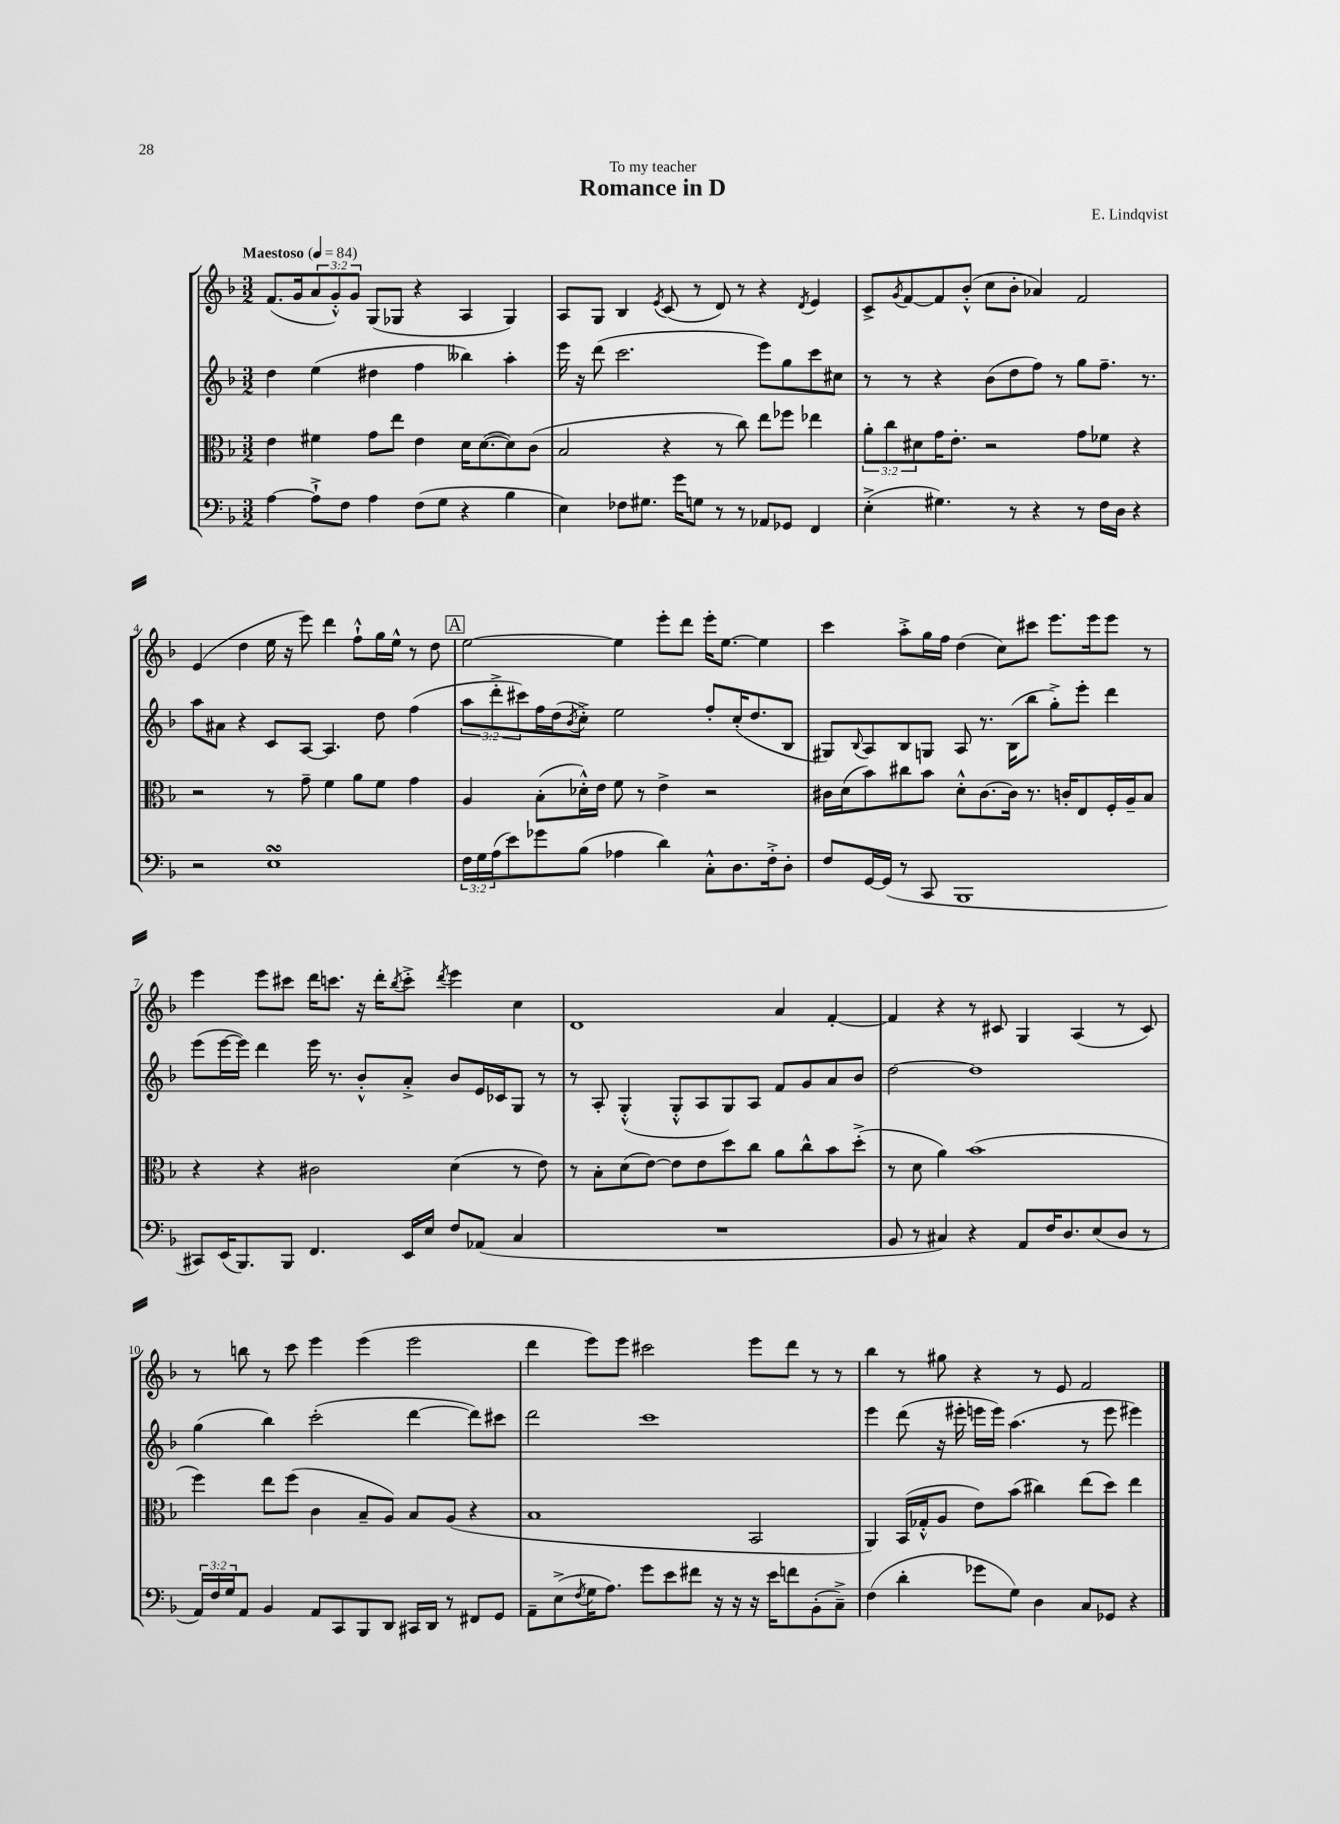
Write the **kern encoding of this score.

**kern	**kern	**kern	**kern
*part4	*part3	*part2	*part1
*staff4	*staff3	*staff2	*staff1
*clefF4	*clefC3	*clefG2	*clefG2
*k[b-]	*k[b-]	*k[b-]	*k[b-]
*M3/2	*M3/2	*M3/2	*M3/2
*MM84	*MM84	*MM84	*MM84
=1	=1	=1	=1
!	!	!	!LO:TX:a:B:t=Maestoso
[4A\	4e\	4dd\	(8.f/L
.	.	.	16g/k
8A`^\L]	4f#X\	(4ee\	12a/
.	.	.	12g'^^/)
8F\J	.	.	.
.	.	.	12g/J
4A\	8g\L	4dd#X\	(8G/L
.	8ee\J	.	8G-X/J
(8F\L	4e\	4ff\	4r
8G\J	.	.	.
4r	16d\KL	4bb--X\)	4A/
.	([8.d\	.	.
4B-\	8d\])	4aa'\	4G-/)
.	(8c\J	.	.
=2	=2	=2	=2
4E\)	2B-/	16eee\	8A/L
.	.	16r	.
.	.	(8ddd\	8G/J
8F-X\L	.	2.ccc\	4B-/
8.G#X\J	.	.	.
.	.	.	8qe/
.	4r	.	(8c/
16g\KL	.	.	.
8Gn\J	.	.	8r
8r	8r	.	8d/)
8r	8cc\)	.	8r
8AA-X/L	8ee\L	8eee\L)	4r
8GG-X/J	8ff-X\J	8gg\	.
.	.	.	8qd/
4FF/	4ee-X\	8ccc\	4e/
.	.	8cc#X\J	.
=3	=3	=3	=3
(4E'^\	12a'\L	8r	8c^/L
.	12cc\	.	.
.	.	.	8qg/
.	.	8r	[8f/
.	12d#X\	.	.
4.G#X\)	16g\K	4r	8f/]
.	8.e'\J	.	.
.	.	.	(8b-'^^/J
.	2r	(8b-\L	8cc\L
8r	.	8dd\	8b-'\J
4r	.	8ff\J)	4a-X/)
.	.	8r	.
8r	8g\L	8gg\L	2f/
16F\LL	8f-X\J	8.ff~\J	.
16D\JJ	.	.	.
4r	4r	.	.
.	.	8.r	.
!!LO:LB:g=z
=4	=4	=4	=4
2r	2r	8aa\L	(4e/
.	.	8a#X\J	.
.	.	4r	4dd\
1EsSsS	8r	8c/L	16ee\
.	.	.	16r
.	8g~\	[8A/J	8eee\)
.	4f\	4.A/]	4ddd\
.	8a\L	.	8ff`^^\L
.	8f\J	8dd\	16gg\L
.	.	.	16ee^^\JJ
.	4g\	(4ff\	8r
.	.	.	8dd\
!!LO:REH:place=s1:t=A
=5	=5	=5	=5
24F\LL	4A/	12aa\L	[2ee\
24G\	.	.	.
(24A\J	.	12ddd'^\	.
8e\)	.	.	.
.	.	12ccc#X\)	.
8g-X\	(8B-'\L	16ff\L	.
.	.	(16dd\J	.
.	.	8qb-/	.
(8B-\J	16d-X'^^\L)	8cc'^\J)	.
.	16e\JJ	.	.
4A-X\	8f\	2ee\	4ee\]
.	8r	.	.
4d\)	4e^\	.	8eee'\L
.	.	.	8ddd\J
8C'^^\L	2r	8ff'/L	16eee'\KL
.	.	.	[8.ee\J
8.D\	.	(16cc'/K	.
.	.	8.dd/	.
.	.	.	4ee\]
16F'^\k	.	.	.
8D'\J	.	8B-/J	.
=6	=6	=6	=6
8F/L	16c#X\LL	8G#X/L)	4ccc\
.	(16d\J	.	.
.	.	8qqB-/	.
[16GG/L	8b-\)	8A/	.
(16GG/JJ]	.	.	.
8r	8cc#X\	8B-/	8aa'^\L
8CC/	8b-\J	8Gn/J	16gg\L
.	.	.	16ff\JJ
1BBB-	8d'^^\L	8A/	(4dd\
.	[8.c#\	8.r	.
.	.	.	8cc\L)
.	16c#\Jk]	(16B-\KL	.
.	8.r	8bb-\J	8ccc#X\J
.	.	8gg'^\L)	8.eee\L
.	16cn'/KL	.	.
.	8E/	8eee'\J	.
.	.	.	16eee\k
.	16F'/L	4ddd\	8eee\J
.	16A~/J	.	.
.	8B-/J	.	8r
!!LO:LB:g=z
=7	=7	=7	=7
8CC#X/L)	4r	(8eee\L	4eee\
(16EE/K	.	[16eee\L	.
8.BBB-/)	.	16eee\JJ])	.
.	4r	4ddd\	8eee\L
8BBB-/J	.	.	8ccc#X\J
4.FF/	2c#X\	16eee\	16ddd\KL
.	.	8.r	8.cccn\J
.	.	8b-'^^/L	16r
.	.	.	16ddd'\KL
.	.	.	8qbb-/
16EE/LL	.	8a'^/J	8ccc'^\J
16E/JJ	.	.	.
.	.	.	8qddd/
8F/L	(4d\	8b-/L	4eee\
(8AA-X/J	.	16e/L	.
.	.	16c-X/J	.
4C/	8r	8G/J	4cc\
.	8e\)	8r	.
=8	=8	=8	=8
1.r	8r	8r	1d
.	8B-'\L	8A'/	.
.	(8d\	(4G'^^/	.
.	[8e\J)	.	.
.	8e\L]	8G'^^/L	.
.	8e\	8A/	.
.	8dd\	8G/)	.
.	8cc\J	8A/J	.
.	8a\L	8f/L	4a/
.	8cc^^\	8g/	.
.	8b-\	8a/	[4f'/
.	(8dd'^\J	8b-/J	.
=9	=9	=9	=9
8BB-/	8r	[2dd\	4f/]
8r	8d\	.	.
4C#X/)	4a\)	.	4r
4r	(1b-	1dd]	8r
.	.	.	8c#X/
8AA/L	.	.	4G/
16F/K	.	.	.
8.D/	.	.	.
.	.	.	(4A/
(8E/	.	.	.
8D/J	.	.	8r
8r	.	.	8c#/)
!!LO:LB:g=z
=10	=10	=10	=10
24AA/LL)	4ff\)	(4gg\	8r
24F/	.	.	.
24G/J	.	.	.
8AA/J	.	.	8bbn\
4BB-/	8ee\L	4bb-\)	8r
.	(8ff\J	.	8ccc\
8AA/L	4c\	(2ccc'\	4eee\
8CC/	.	.	.
8BBB-/	8B-~/L	.	(4eee\
8DD/J	8A/J)	.	.
16CC#X/LL	8B-/L	[4ddd\	2eee\
16DD/JJ	.	.	.
8r	(8A/J	.	.
8FF#X/L	4r	8ddd\L])	.
8GG/J	.	8ccc#X\J	.
=11	=11	=11	=11
8AA~\L	1B-	2ddd\	4ddd\
(8E^\	.	.	.
8qF/	.	.	.
16G\K	.	.	8eee\L)
8.A\J)	.	.	.
.	.	.	8eee\J
8g\L	.	1ccc	2ccc#X\
8e\	.	.	.
8f#X\J	.	.	.
16r	.	.	.
16r	.	.	.
16r	2BB-/	.	8eee\L
16e\KL	.	.	.
8fn\	.	.	8ddd\J
(8BB-'\	.	.	8r
8C~^\J)	.	.	8r
=12	=12	=12	=12
(4F\	4AA/)	4eee\	4bb-\
4d'\	(16BB-/LL	(8ddd\	8r
.	16G-X'^^/J	.	.
.	8A/J	16r	8gg#X\
.	.	16eee#X'\	.
8g-X\L	8e\L)	16eeen\LL	4r
.	.	16eee\JJ)	.
8G\J)	(8b-\J	(4.aa\	.
4D\	4cc#X\)	.	8r
.	.	.	8e/
8C/L	(8ee\L	8r	2f/
8GG-X/J	8dd\J)	8eee\	.
4r	4ee\	4eee#X\)	.
==	==	==	==
*-	*-	*-	*-
